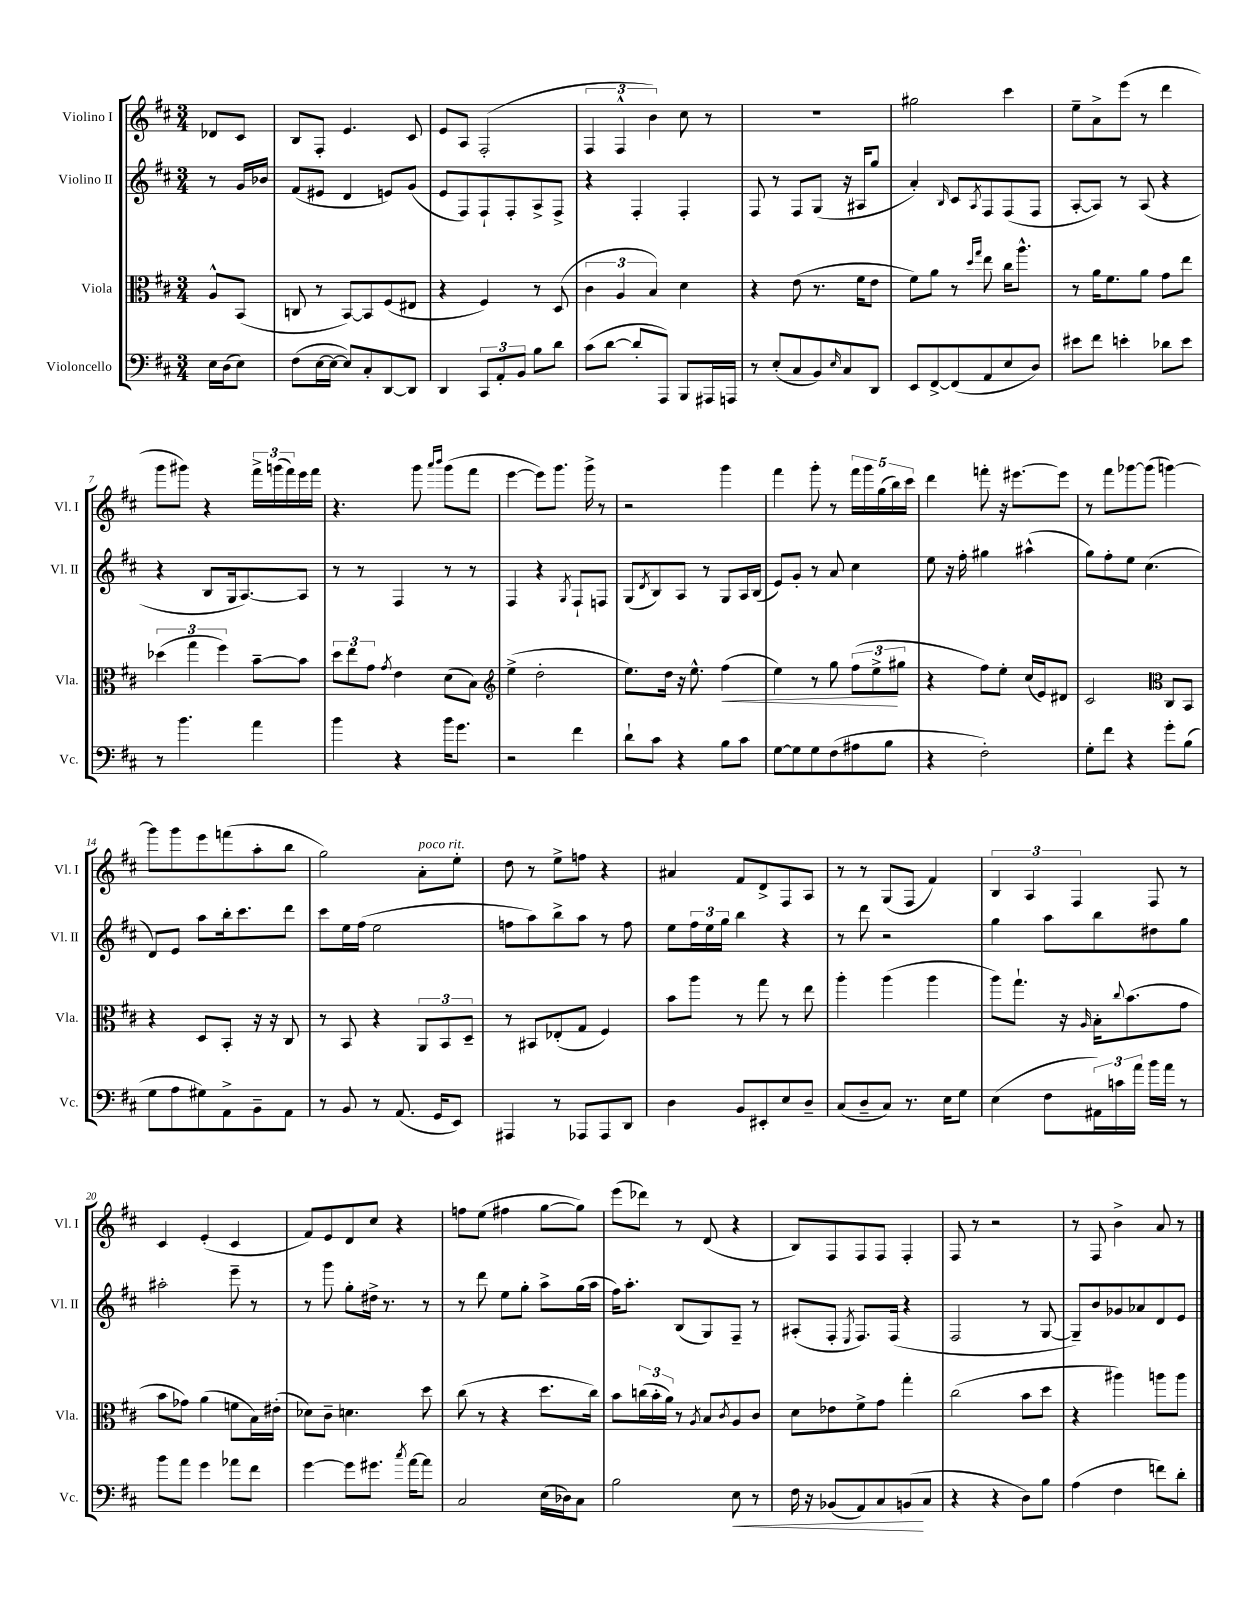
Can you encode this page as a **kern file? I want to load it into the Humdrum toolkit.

**kern	**kern	**kern	**kern
*staff4	*staff3	*staff2	*staff1
*clefF4	*clefC3	*clefG2	*clefG2
*k[f#c#]	*k[f#c#]	*k[f#c#]	*k[f#c#]
*M3/4	*M3/4	*M3/4	*M3/4
16E\LL	8A^^/L	8r	8d-/L
(16D\J	.	.	.
8E\J)	(8BB/J	16g/LL	8c#/J
.	.	16b-/JJ	.
=	=	=	=
(8F#\L	8C/	(8f#/L	8B/L
[16E\L	8r	8e#/J	8F#'/J
16E\_JJ	.	.	.
8E/]L)	[8BB/L)	4d/	4.e/
8C#'/	8BB/]	.	.
[8DD/	(8F#/	8e/L)	.
8DD/]J	8E#/J	(8g/J	8c#/
=	=	=	=
4DD/	4r	8e/L	8e/L
.	.	8F#/)	8A/J
12CC#/L	4F#/)	8F#`/	(2F#'/
12AA'/	.	.	.
.	.	8F#'/	.
12BB/J	.	.	.
8B\L	8r	8A^/	.
8d\J	(8D/	8F#^/J	.
=	=	=	=
(8c#\L	6c#\	4r	6F#/
[8d\J	.	.	.
.	6A/	.	6F#^^/
8d'/]L	.	4F#'/	.
.	6B/)	.	6b\)
8AAA/J)	.	.	.
8BBB/L	4d\	4F#'/	8cc#\
16AAA#/L	.	.	8r
16AAA/JJ	.	.	.
=	=	=	=
8r	4r	8F#/	2.r
(8E'/L	.	8r	.
8C#/	(8e\	8F#/L	.
8BB/)	8.r	(8G/J	.
16qqE/	.	.	.
8C#/	.	16r	.
.	16f#\LK	16A#/LK	.
8DD/J	8e\J	8gg/J	.
=	=	=	=
8EE/L	8f#\L)	4a'/)	2gg#\
[8FF#^/	8a\J	.	.
.	.	16qqB/	.
(8FF#/]	8r	8c#/L	.
.	16qqdd/LL	.	.
.	16qqgg/JJ	8qA/	.
8AA/	8ee\	8F#/	.
8E/	16cc#\LK	(8F#/	4ccc#\
.	8.aa^^\J	.	.
8D/J)	.	8F#/J	.
=	=	=	=
8e#\L	8r	[8A'/L	8ee~\L
8f#\J	16a\LK	8A/]J)	8a^\
.	8.f#\	.	.
4e'\	.	8r	(8eee\J
.	8a\J	(8A/	8r
8d-\L	8g\L	4r	4ddd\
8e\J	8ee\J	.	.
=	=	=	=
8r	(6dd-\	4r	8ggg\L
4.b\	.	.	8ggg#\J)
.	6gg\	.	.
.	.	8B/L	4r
.	6ff#\)	.	.
.	.	16G/k	.
.	.	[8.A/)	.
4a\	[8b~\L	.	24fff#^\LL
.	.	.	(24ggg\
.	.	.	24fff#\)
.	8b\]J	8A/]J	16eee\
.	.	.	16fff#\JJ
=	=	=	=
4b\	12dd\L	8r	4.r
.	12ee\	.	.
.	.	8r	.
.	12g\J	.	.
.	8qg/	.	.
4r	4e\	4F#/	.
.	.	.	8ggg\
.	.	.	16qqaaa/LL
.	.	.	16qqbbb/JJ
16b\LK	(8d\L	8r	(8ggg\L
8.g\J	.	.	.
.	8B\J)	8r	8fff#\J
=	=	=	=
*	*clefG2	*	*
2r	(4ee^\	4F#/	[4eee\
.	2dd'\	4r	8eee\]L)
.	.	.	8.ggg\J
.	.	8qG/	.
4f#\	.	8F#`/L	.
.	.	.	16ggg^\
.	.	8F/J	8r
=	=	=	=
8d`\L	8.ee\L)	(8G/L	2r
.	.	8qd/	.
8c#\J	.	8B/)	.
.	16dd\Jk	.	.
4r	16r	8A/J	.
.	8.ee^^\	.	.
.	.	8r	.
8B\L	(4ff#\	8G/L	4ggg\
8c#\J	.	16A/L	.
.	.	(16B/JJ	.
=	=	=	=
[8G\L	4ee\)	8e/L)	4fff#\
8G\]	.	8g'/J	.
8G\	8r	8r	8ggg'\
(8F#\	8gg\	8a/	8r
8A#\	(12ff#\L	4cc#\	20fff#\LL
.	.	.	20ggg\
.	12ee^\	.	.
.	.	.	(20gg\
8B\J	.	.	.
.	.	.	20bb\)
.	12gg#\J	.	.
.	.	.	20ccc#\JJ
=	=	=	=
4r	4r	8ee\	4ddd\
.	.	16r	.
.	.	16ff#'\	.
2F#'\)	8ff#\L)	4gg#\	8fff'\
.	8ee'\J	.	16r
.	.	.	[8.eee#\L
.	(16cc#/LL	(4aa#^^\	.
.	16e/J)	.	.
.	8d#/J	.	8eee#\]J
=	=	=	=
8G'\L	2c#/	8gg\L)	8r
8f#\J	.	8ff#'\	8fff#\L
4r	.	8ee\J	[8ggg-\
.	.	(4.cc#\	(8ggg-\]J
*	*clefC3	*	*
8g'\L	8C#/L	.	[4ggg\)
(8B\J	8BB/J	.	.
=	=	=	=
8G\L	4r	8d/L)	8ggg\]L
8A\	.	8e/J	8ggg\
8G#\)	8D/L	8aa\L	8eee\
8AA^\	8BB'/J	16bb'\k	(8fff\
.	.	8.ccc#\	.
8BB~\	16r	.	8aa'\
.	16r	.	.
8AA\J	8C#/	8ddd\J	8bb\J
=	=	=	=
8r	8r	8ccc#\L	2gg\)
8BB/	8BB/	16ee\L	.
.	.	(16ff#\JJ	.
8r	4r	2ee\	.
(8.AA/	.	.	.
.	12AA/L	.	8a'\L
16GG/LK	.	.	.
.	12BB/	.	.
8EE/J)	.	.	8ee'\J
.	12D~/J	.	.
=	=	=	=
4AAA#/	8r	8ff\L	8dd\
.	8BB#/L	8aa\)	8r
8r	(8E-'/	8bb^\	8ee^\L
8AAA-/L	8G/J	8aa\J	8ff\J
8AAA-/	4F#/)	8r	4r
8DD/J	.	8ff\	.
=	=	=	=
4D\	8b\L	8ee\L	4a#/
.	8aa\J	24ff#\L	.
.	.	24ee\	.
.	.	24gg\JJ	.
8BB/L	8r	4bb\	8f#/L
8EE#'/	8gg\	.	8d^/
8E/	8r	4r	8F#/
8D~/J	8ee\	.	8A/J
=	=	=	=
(8C#/L	4aa'\	8r	8r
8D~/	.	8ddd\	8r
8C#/J)	(4aa\	2r	(8G/L
8.r	.	.	8F#/J
.	4aa\	.	4f#/)
16E\LK	.	.	.
8G\J	.	.	.
=	=	=	=
(4E\	8aa\L)	4gg\	6B/
.	8.gg`\J	.	.
.	.	.	6A/
8F#\L	.	8aa\L	.
.	16r	.	.
.	.	.	6F#/
.	16qqA/	.	.
24AA#\L)	16B'\LK	8bb\	.
24c\	.	.	.
.	8qqcc#/	.	.
.	(8.b\	.	.
24a\JJ	.	.	.
16b\LL	.	8dd#\	8F#/
16a\JJ	.	.	.
8r	8g\J	8gg\J	8r
=	=	=	=
8b\L	8b\L	2aa#'\	4c#/
8a\J	8g-\J)	.	.
4g\	(4a\	.	(4e'/
8a-\L	8f\L	8eee~\	4c#/
8f#\J	16B\L)	8r	.
.	(16e#'\JJ	.	.
=	=	=	=
[4g\	8d-\L)	8r	8f#/L)
.	8c#~\J	8ggg\	8e/
8g\]L	4.d\	8gg'\L	8d/
8.g#\J	.	16dd#^\Jk	8cc#/J
.	.	8.r	.
.	.	.	4r
8qcc#/	.	.	.
[16a\LK	.	.	.
8a\]J	8dd\	8r	.
=	=	=	=
2C#/	(8cc#\	8r	8ff\L
.	8r	8ddd\	(8ee\J
.	4r	8ee\L	4ff#\
.	.	8gg'\J	.
(16E\LL	8.dd\L	8aa^\L	[8gg\L
16D-\J)	.	.	.
8C#\J	.	(16gg\L	8gg\]J)
.	16cc#\Jk)	16aa\JJ	.
=	=	=	=
2B\	8b\L	16ff#\LK)	(8eee\L
.	.	8.aa'\J	.
.	(24cc\L	.	8ddd-\J)
.	24b'\	.	.
.	24a\JJ)	.	.
.	8r	(8B/L	8r
.	8qA/	.	.
.	8B/L	8G/)	(8d/
.	8qc#/	.	.
8E\	8A/	8F#~/J	4r
8r	8c#/J	8r	.
=	=	=	=
16F#\	8d\L	(8A#'/L	8B/L)
16r	.	.	.
(8BB-/L	8e-\	8F#'/J	8F#/
.	.	8qE/	.
8AA/)	8f#^\	8.F#/L)	8F#/
8C#/	8g\J	.	8F#/J
.	.	(16F#/Jk	.
(8BB/	4gg'\	4r	4F#'/
8C#/J	.	.	.
=	=	=	=
4r	(2cc#\	2F#/	8F#/
.	.	.	8r
4r	.	.	2r
8D\L)	8b\L	8r	.
8B\J	8dd\J	[8G/	.
=	=	=	=
(4A\	4r	8G~/]L)	8r
.	.	8b/	8F#/
4F#\	4aa#\)	8g-/	4b^\
.	.	8a-/	.
8f\L)	8aa\L	8d/	8a/
8d'\J	8aa\J	8e/J	8r
==	==	==	==
*-	*-	*-	*-
